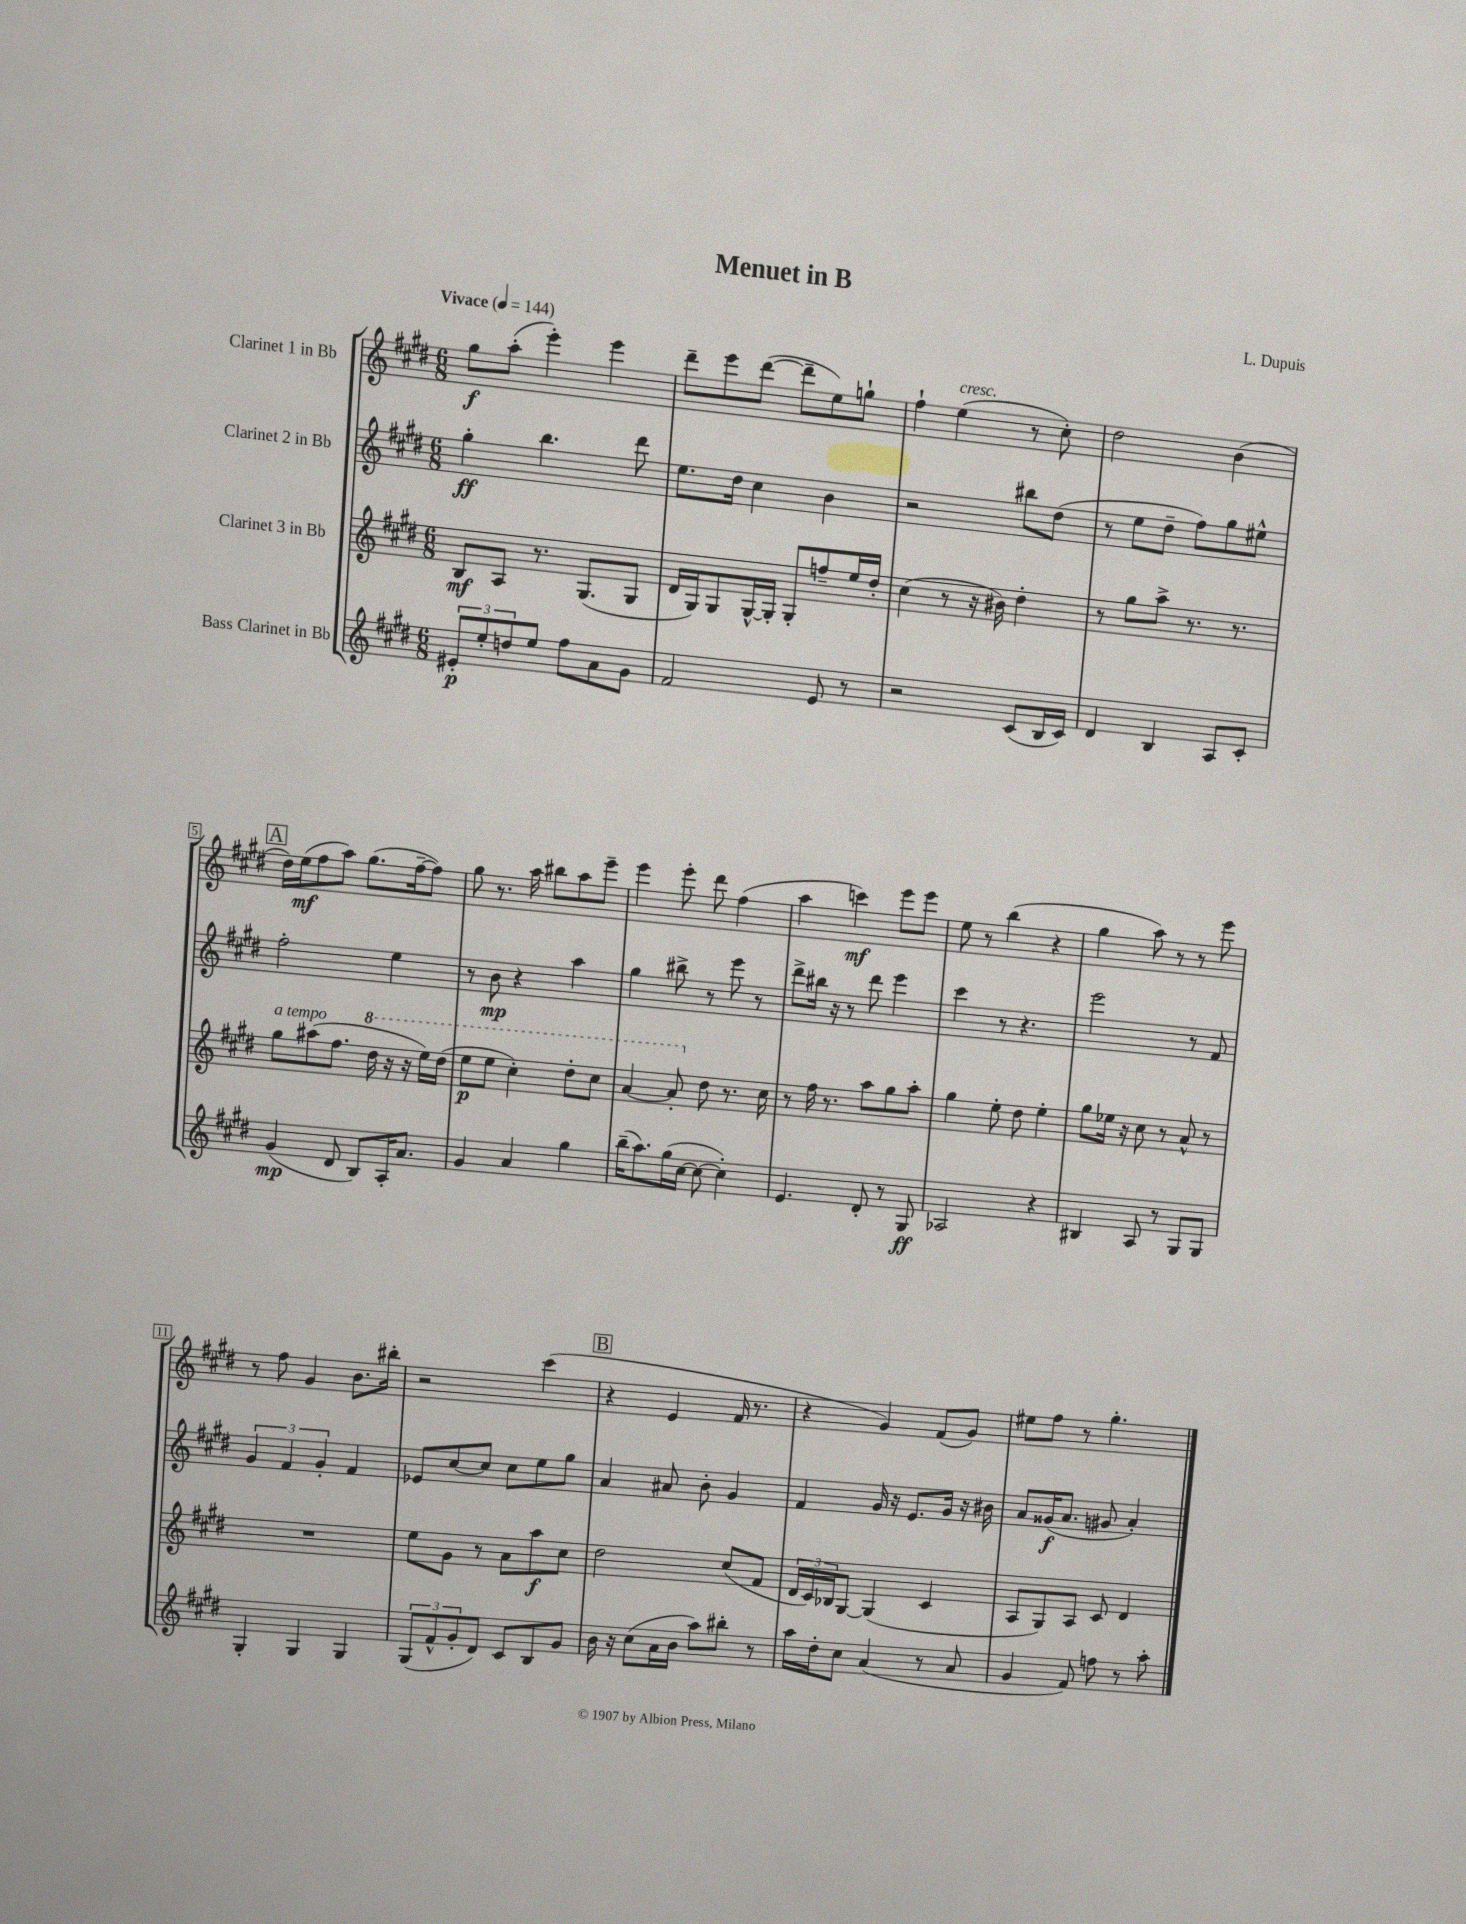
\header { title = "Menuet in B" composer = "L. Dupuis" }
<<
\new StaffGroup <<
\new Staff = "s0" \with { instrumentName = "Clarinet 1 in Bb" } {
    \clef treble \key e \major \numericTimeSignature \time 6/8 \tempo "Vivace" 4 = 144
    gis''8\f a''8-.( e'''4-.) e'''4 |
    dis'''8-- e'''8 dis'''8~( dis'''8-- e''8) g''8-! |
    fis''4-! e''4^\markup { \italic "cresc." }( r8 cis''8-.) |
    dis''2 b'4( |
    \mark \markup { \box "A" } dis''16) e''16\mf( fis''8 a''8) gis''8.( fis''16~-- fis''8) |
    gis''8 r8. a''16 bis''8 a''8 e'''8-- |
    e'''4 e'''8-. dis'''8 fis''4( |
    a''4 c'''4\mf) e'''8 e'''8 |
    e''8 r8 b''4( r4 |
    gis''4 a''8) r8 r8 e'''8 |
    r8 fis''8 gis'4 b'8. bis''16-. |
    r2 cis'''4( |
    \mark \markup { \box "B" } r4 e'4 fis'16 r8. |
    r4 gis'4) fis'8( gis'8) |
    eis''8 fis''8 r8 gis''4.-. \bar "|." |
}
\new Staff = "s1" \with { instrumentName = "Clarinet 2 in Bb" } {
    \clef treble \key e \major \numericTimeSignature \time 6/8
    gis''4-.\ff b''4. dis'''8 |
    e''8. dis''16 cis''4 b'4 |
    r2 bis''8 dis''8( |
    r8 e''8 dis''8-- fis''8) gis''8 eis''8-^ |
    \mark \markup { \box "A" } fis''2-. e''4 |
    r8 b'8\mp r4 a''4 |
    gis''4 bis''8-> r8 e'''8 r8 |
    dis'''8-> bis''16 r16 r8 dis'''8 e'''4 |
    cis'''4 r8 r4. |
    e'''2 r8 fis'8 |
    \tuplet 3/2 { gis'4 fis'4 gis'4-. } fis'4 |
    ees'8 cis''8~ cis''8 cis''8 e''8 gis''8 |
    \mark \markup { \box "B" } a'4 ais'8 b'8-. gis'4 |
    fis'4 gis'16 r16 e'8. gis'16 r16 bis'16 |
    a'8 gisis'16\f( a'8. gis'8 a'4-.) \bar "|." |
}
\new Staff = "s2" \with { instrumentName = "Clarinet 3 in Bb" } {
    \clef treble \key e \major \numericTimeSignature \time 6/8
    b8\mf a8 r8. gis8.( gis8 |
    dis'16 gis16) gis8 gis16~-^ gis16-. gis8-. f''8-- e''16 dis''16-. |
    cis''4( r8 r16 bis'16) dis''4-. |
    r8 gis''8 a''8-> r8. r8. |
    \mark \markup { \box "A" } gis''8^\markup { \italic "a tempo" } ais''8( fis''8. \ottava #1 dis'''16 r16 r16 e'''16) dis'''16( |
    e'''8\p e'''8 cis'''4-.) dis'''8-. cis'''8 |
    a''4~ a''8-. \ottava #0 dis''8 r8. cis''16 |
    r8 fis''16 r8. a''8 gis''8 a''8-. |
    gis''4 e''8-. dis''8 e''4-. |
    gis''8 ees''16 r16 cis''8 r8 a'8-^ r8 |
    R2. |
    e''8 gis'8 r8 a'8 a''8\f cis''8 |
    \mark \markup { \box "B" } dis''2 cis''8( fis'8 |
    \tuplet 3/2 { dis'16 cis'16) bes16 } gis8~ gis4( cis'4 |
    a8 gis8) a8 cis'8 dis'4 \bar "|." |
}
\new Staff = "s3" \with { instrumentName = "Bass Clarinet in Bb" } {
    \clef treble \key e \major \numericTimeSignature \time 6/8
    \tuplet 3/2 { eis'8-.\p e''8-. d''8 } e''8 fis''8 a'8 gis'8 |
    fis'2 e'8 r8 |
    r2 cis'8( b16 cis'16) |
    dis'4 b4 a8 cis'8-. |
    \mark \markup { \box "A" } gis'4\mp( dis'8 b8) a16-. a'8. |
    gis'4 a'4 gis''4 |
    b''16--( a''8.) gis''16( cis''16~ cis''8~ cis''4-.) |
    e'4. dis'8-. r8 gis8\ff |
    aes2 r4 |
    bis4 a8 r8 gis8 gis8 |
    gis4-. gis4 gis4 |
    \tuplet 3/2 { gis8( fis'8-^ gis'8-. } dis'8) cis'8 b8 gis'8 |
    \mark \markup { \box "B" } b'16 r16 cis''8( a'16 b'16 a''8) bis''8-. r8 |
    a''16 dis''16-. cis''8 a'4( r8 a'8 |
    gis'4 fis'8) f''8 r8 a''8-. \bar "|." |
}
>>
>>
\layout { \context { \Score \override BarNumber.stencil = #(make-stencil-boxer 0.1 0.3 ly:text-interface::print) } }
